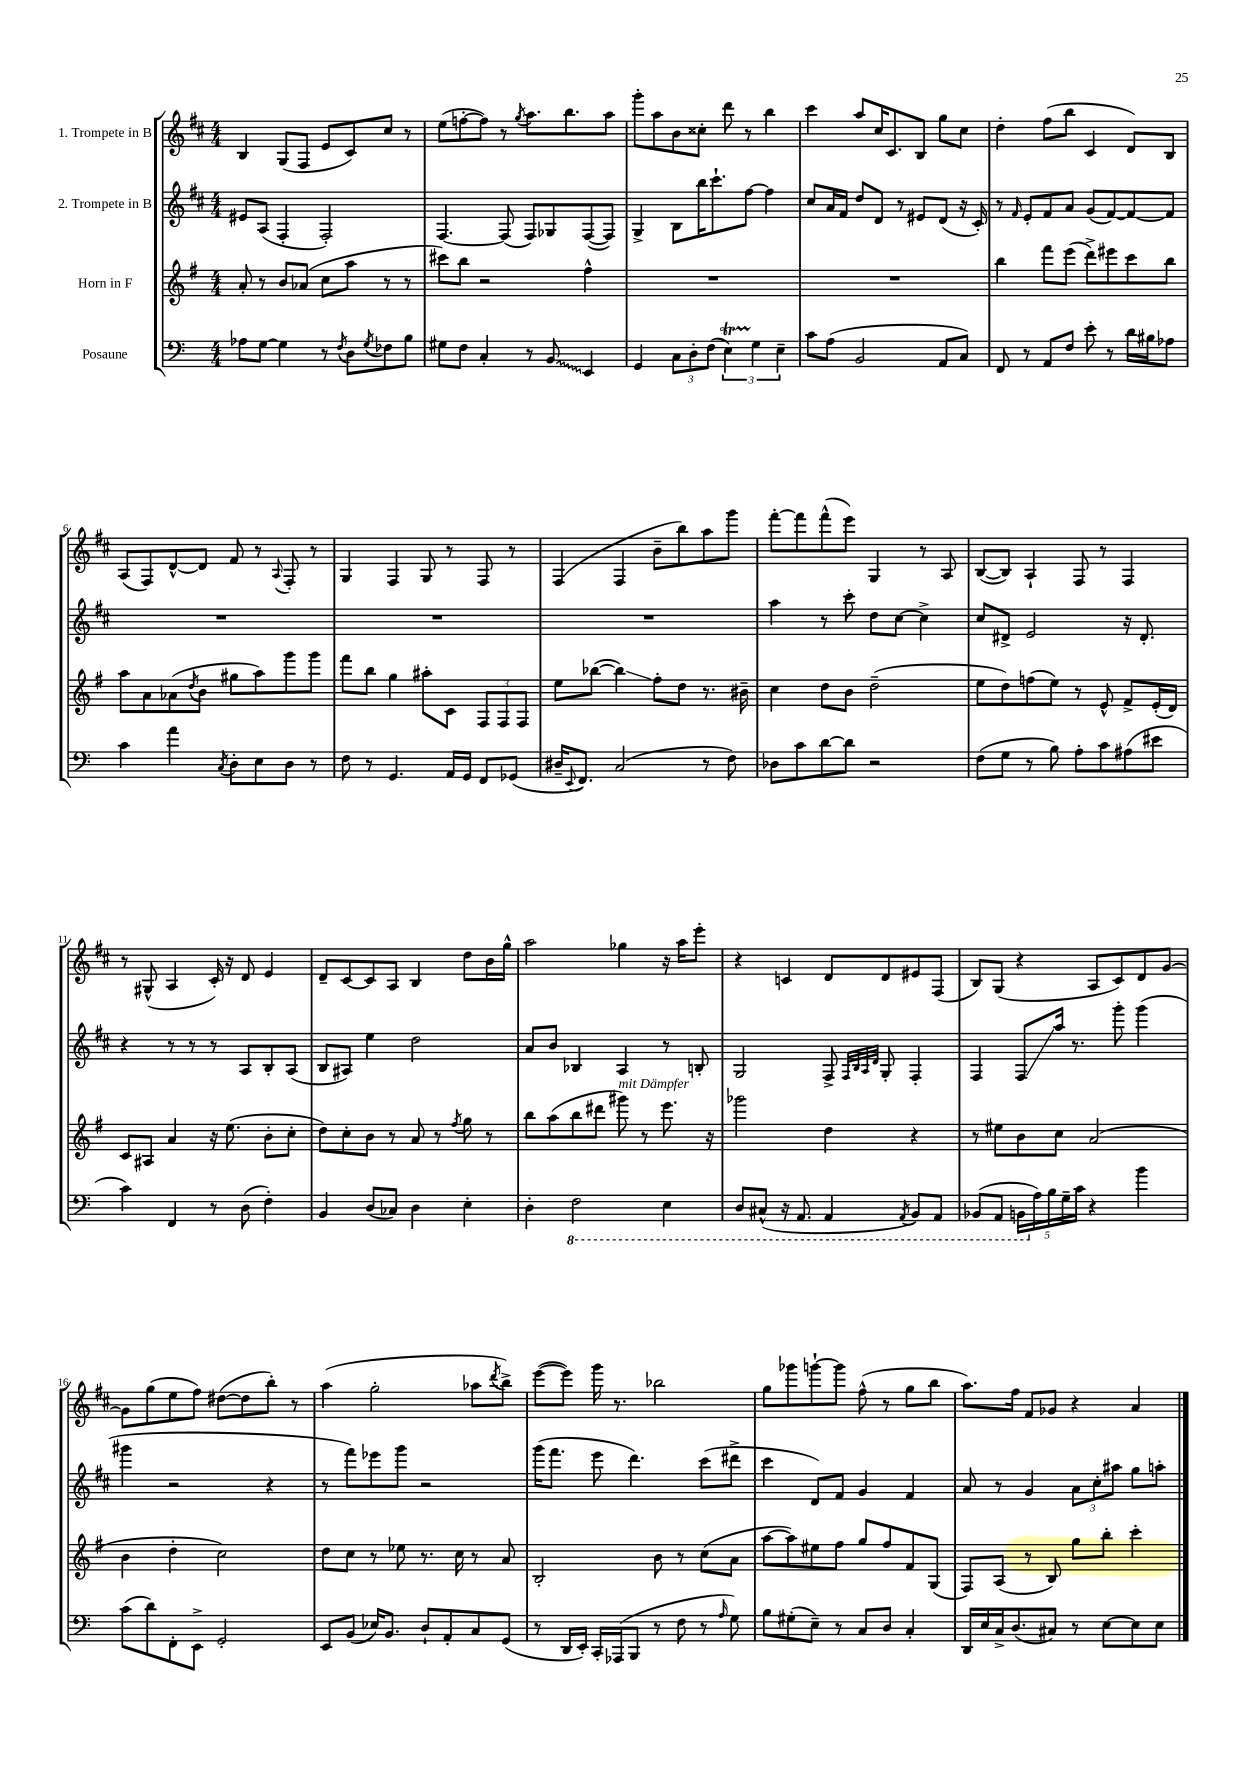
<<
\new StaffGroup <<
\new Staff = "s0" \with { instrumentName = "1. Trompete in B" } {
    \clef treble \key d \major \numericTimeSignature \time 4/4
    b4 g8( fis8 e'8 cis'8) cis''8 r8 |
    e''8( f''8~-. f''8) r8 \acciaccatura { g''8 } a''8. b''8. a''8 |
    g'''8-. a''8 b'8 cisis''8-. d'''8 r8 b''4 |
    cis'''4 a''8 cis''16 cis'8. b8 g''8 cis''8 |
    d''4-. fis''8( b''8 cis'4 d'8) b8 |
    a8( fis8) d'8~-^ d'8 fis'8 r8 \appoggiatura { a8 } fis8-. r8 |
    g4 fis4 g8 r8 fis8 r8 |
    fis4( fis4 b'8-- b''8) a''8 g'''8 |
    fis'''8~-. fis'''8 fis'''8-^( e'''8) g4 r8 a8 |
    b8~( b8) a4-! fis8 r8 fis4 |
    r8 gis8-^( a4 cis'16-.) r16 d'8 e'4 |
    d'8-- cis'8~ cis'8 a8 b4 d''8 b'16 g''16-^ |
    a''2 ges''4 r16 a''16 e'''8-. |
    r4 c'4 d'8 d'8 eis'8 fis8( |
    b8) g8( r4 a8 cis'8) d'8 g'8~ |
    g'8 g''8( e''8 fis''8) dis''8~( dis''8 b''8-.) r8 |
    a''4( g''2-. aes''8 \acciaccatura { d'''8 } b''8->) |
    e'''8~( e'''8) g'''16 r8. bes''2 |
    g''8 ges'''8 g'''8~-! g'''8 fis''8-^( r8 g''8 b''8 |
    a''8.) fis''16 fis'8 ges'8 r4 a'4 \bar "|." |
}
\new Staff = "s1" \with { instrumentName = "2. Trompete in B" } {
    \clef treble \key d \major \numericTimeSignature \time 4/4
    eis'8 a8( fis4-. fis2-.) |
    fis4.~ fis8( fis8) ges8 fis8~( fis8) |
    g4-> b8 b''16 cis'''8.-! fis''8~ fis''4 |
    cis''8 a'16 fis'16 d''8 d'8 r8 eis'8 d'8( r16 cis'16-.) |
    r8 \grace { fis'16 } e'8-. fis'8 a'8 g'8( fis'8~) fis'8~ fis'8 |
    R1 |
    R1 |
    R1 |
    a''4 r8 cis'''8-. d''8 cis''8~ cis''4-> |
    cis''8 dis'8-> e'2 r16 dis'8.-. |
    r4 r8 r8 r8 a8 b8-. a8( |
    b8 ais8) e''4 d''2 |
    a'8 b'8 bes4 a4 r8 b8-. |
    g2 fis8-> \grace { fis32 b32 a32 d'32 } g8-. fis4-. |
    fis4 fis8\glissando a''16 r8. g'''8-. g'''4( |
    gis'''4 r2 r4 |
    r8 fis'''8) ees'''8 g'''8 r2 |
    g'''16( fis'''8. e'''8 d'''4.) cis'''8( dis'''8-> |
    cis'''4 d'8) fis'8 g'4 fis'4 |
    a'8 r8 g'4 \tuplet 3/2 { a'8 cis''8-. ais''8 } g''8 a''8-. \bar "|." |
}
\new Staff = "s2" \with { instrumentName = "Horn in F" } {
    \clef treble \key g \major \numericTimeSignature \time 4/4
    a'8-. r8 b'8 aes'8( c''8 a''8 r8 r8 |
    cis'''8) b''8 r2 fis''4-^ |
    R1 |
    R1 |
    b''4 fis'''8 e'''8( d'''8->) eis'''8 c'''8 b''8 |
    a''8 a'8 aes'8( \acciaccatura { d''8 } b'8 gis''8 a''8) g'''8 g'''8 |
    fis'''8 b''8 g''4 ais''8-. c'8 \tuplet 3/2 { fis8 fis8 fis8 } |
    e''8 bes''8~( bes''4\glissando) fis''8-. d''8 r8. bis'16-- |
    c''4 d''8 b'8 d''2--( |
    e''8 d''8) f''8( e''8) r8 e'8-^ fis'8-> e'16-.( d'16) |
    c'8 ais8 a'4 r16 e''8.( b'8-. c''8-. |
    d''8) c''8-. b'8 r8 a'8 r8 \acciaccatura { fis''8 } g''8 r8 |
    b''8 a''8( b''8 dis'''8 gis'''8^\markup { \italic "mit Dämpfer" }) r8 e'''8. r16 |
    ges'''2 d''4 r4 |
    r8 eis''8 b'8 c''8 a'2( |
    b'4 d''4-. c''2) |
    d''8 c''8 r8 ees''8 r8. c''16 r8 a'8 |
    b2-. b'8 r8 c''8( a'8 |
    a''8~ a''8) eis''8 fis''8 g''8 fis''8 fis'8 g8( |
    fis8) a8( r8 b8) g''8 b''8-. c'''4-. \bar "|." |
}
\new Staff = "s3" \with { instrumentName = "Posaune" } {
    \clef bass \key c \major \numericTimeSignature \time 4/4
    aes8 g8~ g4 r8 \acciaccatura { f8 } d8 \acciaccatura { g8 } fes8 b8 |
    gis8 f8 c4-. r8 \once \override Glissando.style = #'zigzag b,8\glissando e,4 |
    g,4 \tuplet 3/2 { c8 d8-. f8( } \tuplet 3/2 { e4\startTrillSpan) g4\stopTrillSpan e4-- } |
    c'8 a8( b,2 a,8 c8) |
    f,8 r8 a,8 f8 e'8-. r8 d'16 bis16 aes8 |
    c'4 a'4 \acciaccatura { c8 } d8-. e8 d8 r8 |
    f8 r8 g,4. a,16 g,16 f,8 ges,8( |
    dis16-- \appoggiatura { e,8 } f,8.) c2( r8 f8) |
    des8 c'8 d'8~ d'8 r2 |
    f8( g8 r8 b8) a8-. c'8 ais8( eis'8 |
    c'4) f,4 r8 d8( f4-.) |
    b,4 d8( ces8) d4 e4-. |
    d4-. \ottava #-1 f,2 e,4 |
    d,8 cis,8-^( r16 a,,8. a,,4 \acciaccatura { a,,8 } b,,8) a,,8 |
    bes,,8( a,,8 \tuplet 5/4 { b,,16 \ottava #0 a16) b16 g16-- c'16 } r4 b'4 |
    c'8( d'8) f,8-. e,8-> g,2-. |
    e,8 b,8( ees16) b,8. d8-! a,8-. c8 g,8( |
    r8 d,16 e,16-.) c,16-. aes,,16( b,,8 r8 f8 r8 \grace { a16 } g8) |
    b8 gis8-.( e8--) r8 c8 d8 c4-. |
    d,16 e16 c16-> d8.( cis8) r8 e8~ e8 e8 \bar "|." |
}
>>
>>
